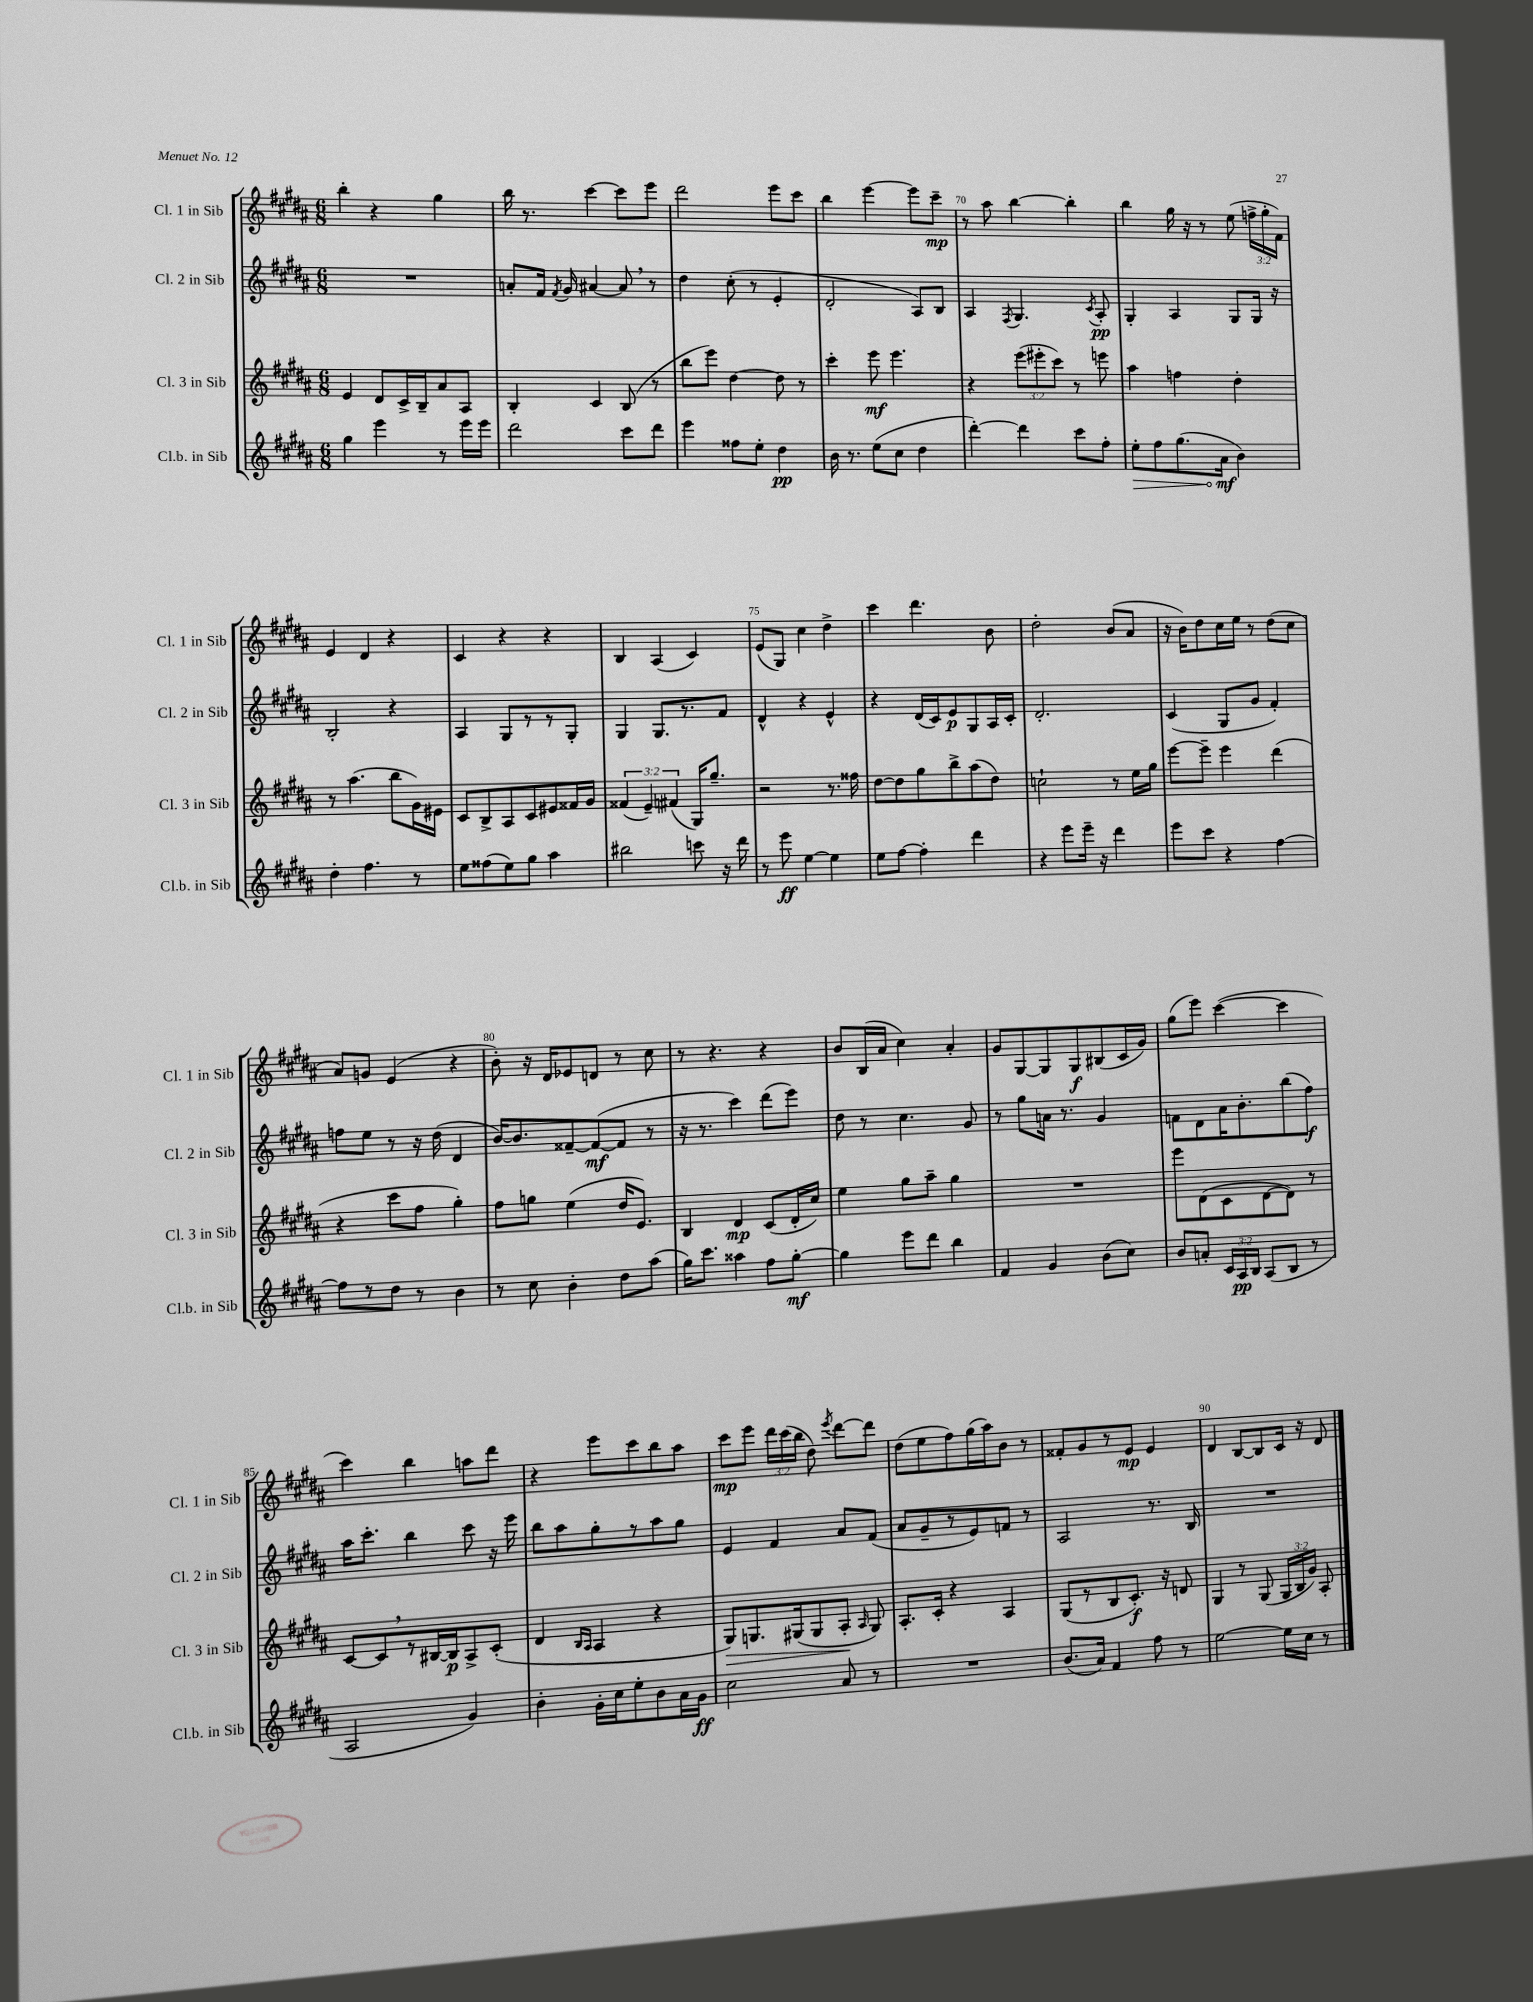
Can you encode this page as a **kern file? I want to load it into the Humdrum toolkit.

**kern	**kern	**kern	**kern
*staff4	*staff3	*staff2	*staff1
*clefG2	*clefG2	*clefG2	*clefG2
*k[f#c#g#d#a#]	*k[f#c#g#d#a#]	*k[f#c#g#d#a#]	*k[f#c#g#d#a#]
*M6/8	*M6/8	*M6/8	*M6/8
4gg#\	4e/	2.r	4bb'\
4eee\	8d#/L	.	4r
.	16c#^/L	.	.
.	16B~/J	.	.
8r	8a#/	.	4gg#\
16eee\LL	8A#/J	.	.
16eee\JJ	.	.	.
=	=	=	=
2ddd#\	4B'/	8a'/L	16bb\
.	.	.	8.r
.	.	16f#/Jk	.
.	.	8qf#/	.
.	.	16g#/	.
.	4c#/	[4a#/	[4ccc#\
8ccc#\L	(8B/	8a#/]	8ccc#\]L
8ddd#\J	8r	8r	8eee\J
=	=	=	=
4eee\	8bb\L	4dd#\	2ddd#\
.	8eee\J)	.	.
8ff##\L	[4dd#\	(8cc#'\	.
8ee'\J	.	8r	.
4dd#\	8dd#\]	4e'/	8eee\L
.	8r	.	8ccc#\J
=	=	=	=
16b\	4ccc#'\	2d#'/	4bb\
8.r	.	.	.
(8ee\L	8eee\	.	[4eee\
8cc#\J	4.eee\	.	.
4dd#\	.	8A#/L)	8eee\]L
.	.	8B/J	8ccc#~\J
=	=	=	=
[4ddd#'\)	4r	4A#/	8r
.	.	.	8aa#\
.	.	8qF#/	.
4ddd#\]	(12eee\L	4.G#/	[4bb\
.	12eee#'\	.	.
.	12ccc#\J)	.	.
8ccc#\L	8r	.	4bb'\]
.	.	8qc#/	.
8ff#'\J	8eee\	8A#'/	.
=	=	=	=
8ee'\L	4aa#\	4G#'/	4bb\
8ff#\	.	.	.
(8.gg#\	4ff\	4A#/	16gg#\
.	.	.	16r
.	.	.	8r
16a#\Jk	.	.	.
4b\)	4dd#'\	8G#/L	(8ee\
.	.	16G#/Jk	24ff^\LL
.	.	.	24gg#'\
.	.	16r	.
.	.	.	24f#\JJ)
=	=	=	=
4dd#'\	8r	2B'/	4e/
.	(4.aa#\	.	.
4.ff#\	.	.	4d#/
.	8bb\L	4r	4r
8r	16g#\L)	.	.
.	16e#\JJ	.	.
=	=	=	=
8ee\L	8c#/L	4A#/	4c#/
(8ff##\	8B^/	.	.
8ee\)	8A#/	8G#/L	4r
8gg#\J	8c#/	8r	.
4aa#\	8e#/	8r	4r
.	16f##/L	8G#'/J	.
.	16g#/JJ	.	.
=	=	=	=
2bb#\	(6f##/	4G#/	4B/
.	6e~/)	.	.
.	.	8.G#/L	(4A#/
.	(6f#/	.	.
.	.	8.r	.
8ccc\	16G#/LK)	.	4c#/)
.	8.gg#~/J	.	.
16r	.	8f#/J	.
16ddd#\	.	.	.
=	=	=	=
8r	2r	4d#^^/	(8e/L
8eee\	.	.	8G#/J)
[4ee\	.	4r	4cc#\
4ee\]	8.r	4e^^/	4dd#^\
.	16ff##\	.	.
=	=	=	=
8ee\L	[8dd#\L	4r	4ccc#\
[8ff#\J	8dd#\]	.	.
4ff#'\]	8gg#\	(16d#/LL	4.ddd#\
.	.	16c#/J)	.
.	8bb^\	8e/	.
4ddd#\	(8aa#\	8G#/	.
.	8dd#\J)	16A#/L	8b\
.	.	16c#'/JJ	.
=	=	=	=
4r	2cc`\	2.d#'/	2dd#'\
8eee\L	.	.	.
16eee~\Jk	.	.	.
16r	.	.	.
4ddd#\	8r	.	(8b/L
.	16ee\LL	.	8a#/J
.	16gg#\JJ	.	.
=	=	=	=
8eee\L	[8eee\L	(4c#/	16r
.	.	.	16b\LK)
8ccc#\J	8eee~\]J	.	8dd#\
4r	4eee\	8G#/L	16cc#\L
.	.	.	16ee\JJ
.	.	8g#/J	8r
[4ff#\	(4ddd#\	4f#'/)	(8dd#\L
.	.	.	8cc#\J
=	=	=	=
8ff#\]L	4r	8ff\L	8a#/L)
8r	.	8ee\J	8g/J
8dd#\J	8ccc#\L	8r	(4e/
8r	8ff#\J	16r	.
.	.	(16dd#\	.
4b\	4gg#'\)	4d#/	4r
=	=	=	=
8r	8ff#\L	[16b/LK)	8b'\)
.	.	8.b/]	.
8cc#\	8gg\J	.	16r
.	.	.	16d#/LK
4b'\	(4ee\	[8f##~/	8e-/
.	.	(8f##/_	8d/J
8dd#\L	16dd#/LK	8f##/]J	8r
.	8.e/J)	.	.
(8aa#\J	.	8r	8cc#\
=	=	=	=
16gg#\LK)	4B/	16r	8r
8.ccc#\J	.	8.r	.
.	.	.	4.r
4aa##\	4d#/	4ccc#\)	.
8ff#\L	(8c#/L	(8ddd#\L	4r
[8gg#'\J	16d#'/L	8eee\J)	.
.	16cc#/JJ)	.	.
=	=	=	=
4gg#\]	4ee\	8dd#\	8b/L
.	.	8r	(16B/L
.	.	.	16a#/JJ
8eee\L	8gg#\L	4.cc#\	4cc#\)
8ddd#\J	8aa#~\J	.	.
4bb\	4gg#\	.	4a#'/
.	.	8g#/	.
=	=	=	=
4f#/	2.r	8r	8g#/L
.	.	8gg#\L	[8G#/
4g#/	.	16a\Jk	8G#/]
.	.	8.r	.
.	.	.	8G#/
(8b\L	.	4g#/	(8B#/
8cc#\J)	.	.	16c#/L
.	.	.	16g#/JJ)
=	=	=	=
8b/L	8eee\L	8f\L	(8gg#\L
8a'/J	(8d#\	8d#\	8eee\J)
24c#/LL	8c#\	16a#\K	([4ccc#\
24A#/	.	.	.
.	.	8.b'\	.
24B/JJ	.	.	.
(8A#/L	[8d#\	.	.
8B/J	8d#\]J)	(8bb\	4ccc#\]
8r	8r	8ff#\J)	.
=	=	=	=
2A#/	[8c#/L	16aa#\LK	4ccc#\)
.	.	8.ccc#'\J	.
.	8c#/]	.	.
.	8r	4bb\	4bb\
.	[16B#/L	.	.
.	16B#/]J	.	.
4g#/)	8A#^/	8ccc#\	8aa\L
.	(8c#'/J	16r	8ddd#\J
.	.	16eee\	.
=	=	=	=
4b'\	4d#/	8bb\L	4r
.	.	8aa#\	.
.	16qqB/LL	.	.
.	16qqA#/JJ	.	.
16g#'\LL	4A#/	8gg#'\	8eee\L
16cc#\J	.	.	.
8ee'\	.	8r	8ccc#\
8b\	4r	8aa#\	8bb\
16a#\L	.	8gg#\J	8aa#\J
16g#\JJ	.	.	.
=	=	=	=
2cc#\	8G#/L)	4e/	8ccc#\L
.	8.G/	.	8eee\J
.	.	4f#/	24ddd#\LL
.	.	.	(24ccc#\
.	(16G#/k	.	.
.	.	.	24bb\JJ
.	8G#/	.	8dd#\)
.	.	.	8qeee/
8a#/	8A#'/J	8a#/L	[8ddd#\L
.	16qqA#/	.	.
8r	8G#/)	(8f#/J	8ddd#\]J
=	=	=	=
2.r	8.A#'/L	8a#/L	(8dd#\L
.	.	8g#~/	8ee\
.	16c#'/Jk	.	.
.	4r	8r	8ff#\)
.	.	8e/)	(16gg#\L
.	.	.	16aa#\J)
.	4A#/	8f/J	8b\J
.	.	8r	8r
=	=	=	=
(8.b/L	(8G#/L	2A#/	8f##'/L
.	8r	.	8g#/
16a#/Jk)	.	.	.
4f#/	8B/	.	8r
.	8.c#'/J)	.	8e/J
8ff#\	.	8.r	4e/
.	16r	.	.
8r	8d/	.	.
.	.	16B/	.
=	=	=	=
[2ee\	4G#/	2.r	4d#/
.	8r	.	[8B/L
.	(8G#/	.	8B/]
16ee\]LL	24G#/LL	.	16c#/Jk
.	24B/	.	.
16cc#\JJ	.	.	16r
.	24g#/JJ)	.	.
8r	8A#'/	.	8d#/
==	==	==	==
*-	*-	*-	*-
